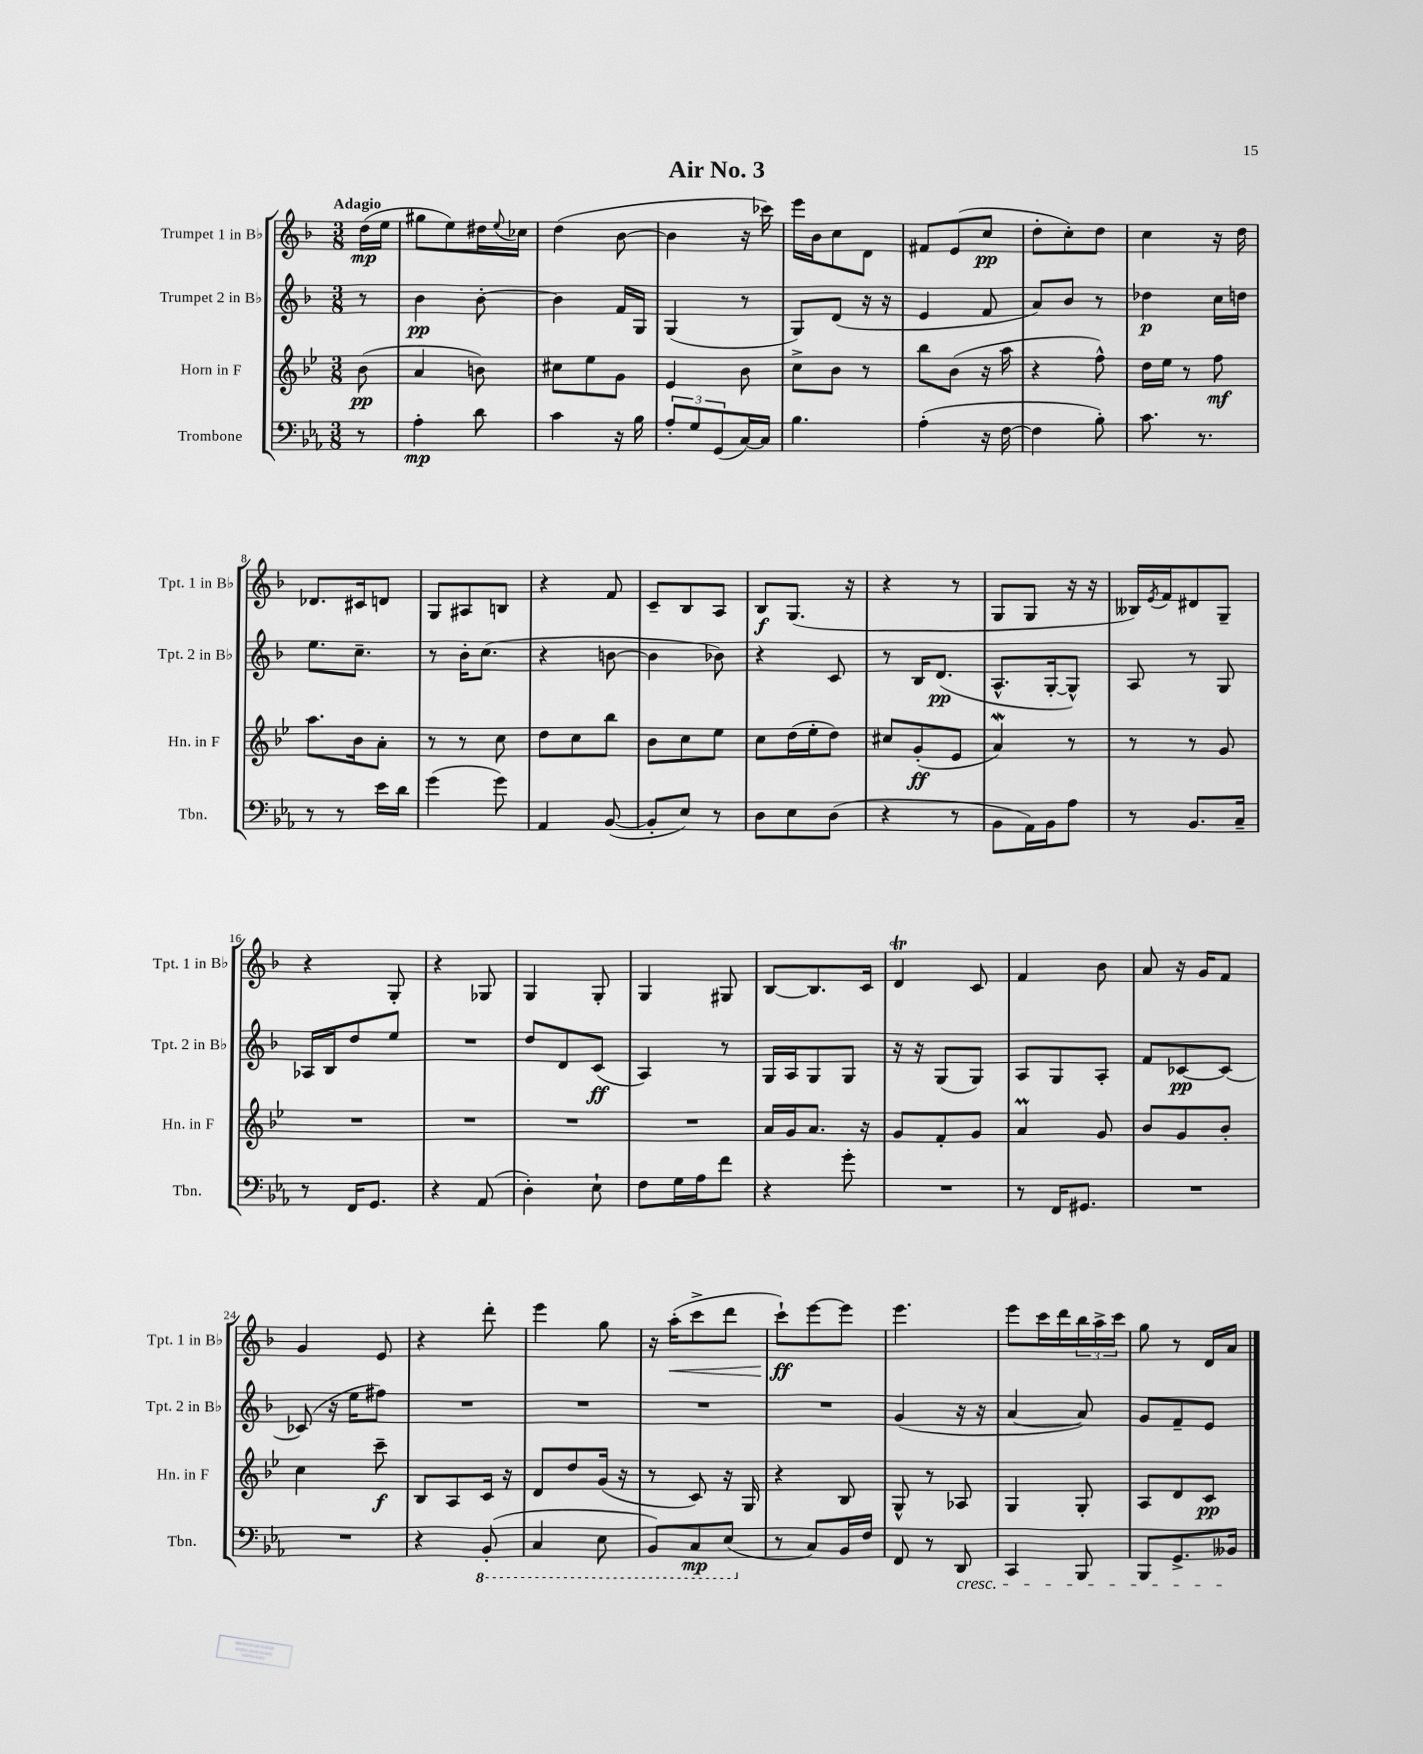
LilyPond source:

\header { title = "Air No. 3" }
<<
\new StaffGroup <<
\new Staff = "s0" \with { instrumentName = "Trumpet 1 in Bb" shortInstrumentName = "Tpt. 1 in Bb" } {
    \clef treble \key f \major \numericTimeSignature \time 3/8 \partial 8 \tempo "Adagio"
    d''16\mp( e''16 |
    gis''8 e''8) dis''16 \appoggiatura { e''8 } ces''16 |
    d''4( bes'8~ |
    bes'4 r16 ces'''16) |
    e'''16 bes'16 c''8 d'8 |
    fis'8 e'8( c''8\pp |
    d''8-. c''8-.) d''8 |
    c''4 r16 d''16 |
    des'8. cis'16 d'8 |
    g8 ais8 b8 |
    r4 f'8 |
    c'8-- bes8 a8 |
    bes8\f g8.( r16 |
    r4 r8 |
    g8 g8 r16 r16 |
    beses16) \acciaccatura { e'8 } f'16 dis'8 g8-- |
    r4 g8-. |
    r4 ges8 |
    g4 g8-. |
    g4 gis8 |
    bes8~ bes8. c'16 |
    d'4\trill c'8 |
    f'4 bes'8 |
    a'8 r16 g'16 f'8 |
    g'4 e'8 |
    r4 d'''8-. |
    e'''4 g''8 |
    r16 a''16-.\<( c'''8-> d'''8 |
    c'''8-!\ff\!) e'''8~ e'''8 |
    e'''4. |
    e'''8 c'''16 d'''16 \tuplet 3/2 { bes''16 a''16-> c'''16 } |
    g''8 r8 d'16 a'16 \bar "|." |
}
\new Staff = "s1" \with { instrumentName = "Trumpet 2 in Bb" shortInstrumentName = "Tpt. 2 in Bb" } {
    \clef treble \key f \major \numericTimeSignature \time 3/8 \partial 8
    r8 |
    bes'4\pp bes'8~-. |
    bes'4 f'16 g16 |
    g4( r8 |
    g8) d'8( r16 r16 |
    e'4 f'8 |
    a'8) bes'8 r8 |
    des''4\p c''16 d''16 |
    e''8. c''8.-- |
    r8 bes'16-. c''8.( |
    r4 b'8~ |
    b'4 bes'8) |
    r4 c'8 |
    r8 bes16 d'8.\pp( |
    a8.-^ g16~-. g8-^) |
    a8 r8 g8 |
    aes16 bes16 d''8 e''8 |
    R4. |
    d''8 d'8 c'8\ff( |
    a4) r8 |
    g16 a16 g8 g8 |
    r16 r16 g8( g8) |
    a8 g8 a8-. |
    f'8 ces'8~\pp ces'8~ |
    ces'8( r16 e''16 fis''8) |
    R4. |
    R4. |
    R4. |
    R4. |
    g'4( r16 r16 |
    a'4~ a'8) |
    g'8 f'8-- e'8 \bar "|." |
}
\new Staff = "s2" \with { instrumentName = "Horn in F" shortInstrumentName = "Hn. in F" } {
    \clef treble \key bes \major \numericTimeSignature \time 3/8 \partial 8
    bes'8\pp( |
    a'4 b'8) |
    cis''8 ees''8 g'8 |
    ees'4 bes'8 |
    c''8-> bes'8 r8 |
    bes''8 bes'8( r16 a''16 |
    r4 f''8-^) |
    d''16 ees''16 r8 f''8\mf |
    a''8. bes'16 a'8-. |
    r8 r8 c''8 |
    d''8 c''8 bes''8 |
    bes'8 c''8 ees''8 |
    c''8 d''16( ees''16-. d''8) |
    cis''8 g'8-.\ff( ees'8 |
    a'4\mordent) r8 |
    r8 r8 g'8 |
    R4. |
    R4. |
    R4. |
    R4. |
    a'16 g'16 a'8. r16 |
    g'8 f'8-. g'8 |
    a'4\prall g'8 |
    bes'8 g'8 bes'8-. |
    c''4 c'''8--\f |
    bes8 a8 c'16 r16 |
    d'8 d''8 g'16( r16 |
    r8 c'8) r16 g16 |
    r4 bes8 |
    g8-^ r8 aes8 |
    g4 g8-. |
    a8 d'8 c'8\pp \bar "|." |
}
\new Staff = "s3" \with { instrumentName = "Trombone" shortInstrumentName = "Tbn." } {
    \clef bass \key ees \major \numericTimeSignature \time 3/8 \partial 8
    r8 |
    aes4-.\mp d'8 |
    c'4 r16 bes16 |
    \tuplet 3/2 { aes8-. g8 g,8( } c16~) c16 |
    bes4. |
    aes4-.( r16 f16~ |
    f4 bes8-.) |
    c'8. r8. |
    r8 r8 ees'16 d'16 |
    g'4( g'8) |
    aes,4 bes,8~( |
    bes,8-. ees8) r8 |
    d8 ees8 d8( |
    r4 r8 |
    bes,8 aes,16) bes,16 aes8 |
    r8 bes,8. c16-- |
    r8 f,16 g,8. |
    r4 aes,8( |
    d4-.) ees8-! |
    f8 g16 aes16 f'8 |
    r4 g'8-. |
    R4. |
    r8 f,16 gis,8. |
    R4. |
    R4. |
    r4 \ottava #-1 bes,,8-.( |
    c,4 ees,8 |
    bes,,8) c,8\mp ees,8( \ottava #0 |
    r8 c8) bes,16 f16 |
    f,8 r8 d,8\cresc |
    c,4 bes,,8 |
    bes,,8 g,8.-> beses,16\! \bar "|." |
}
>>
>>
